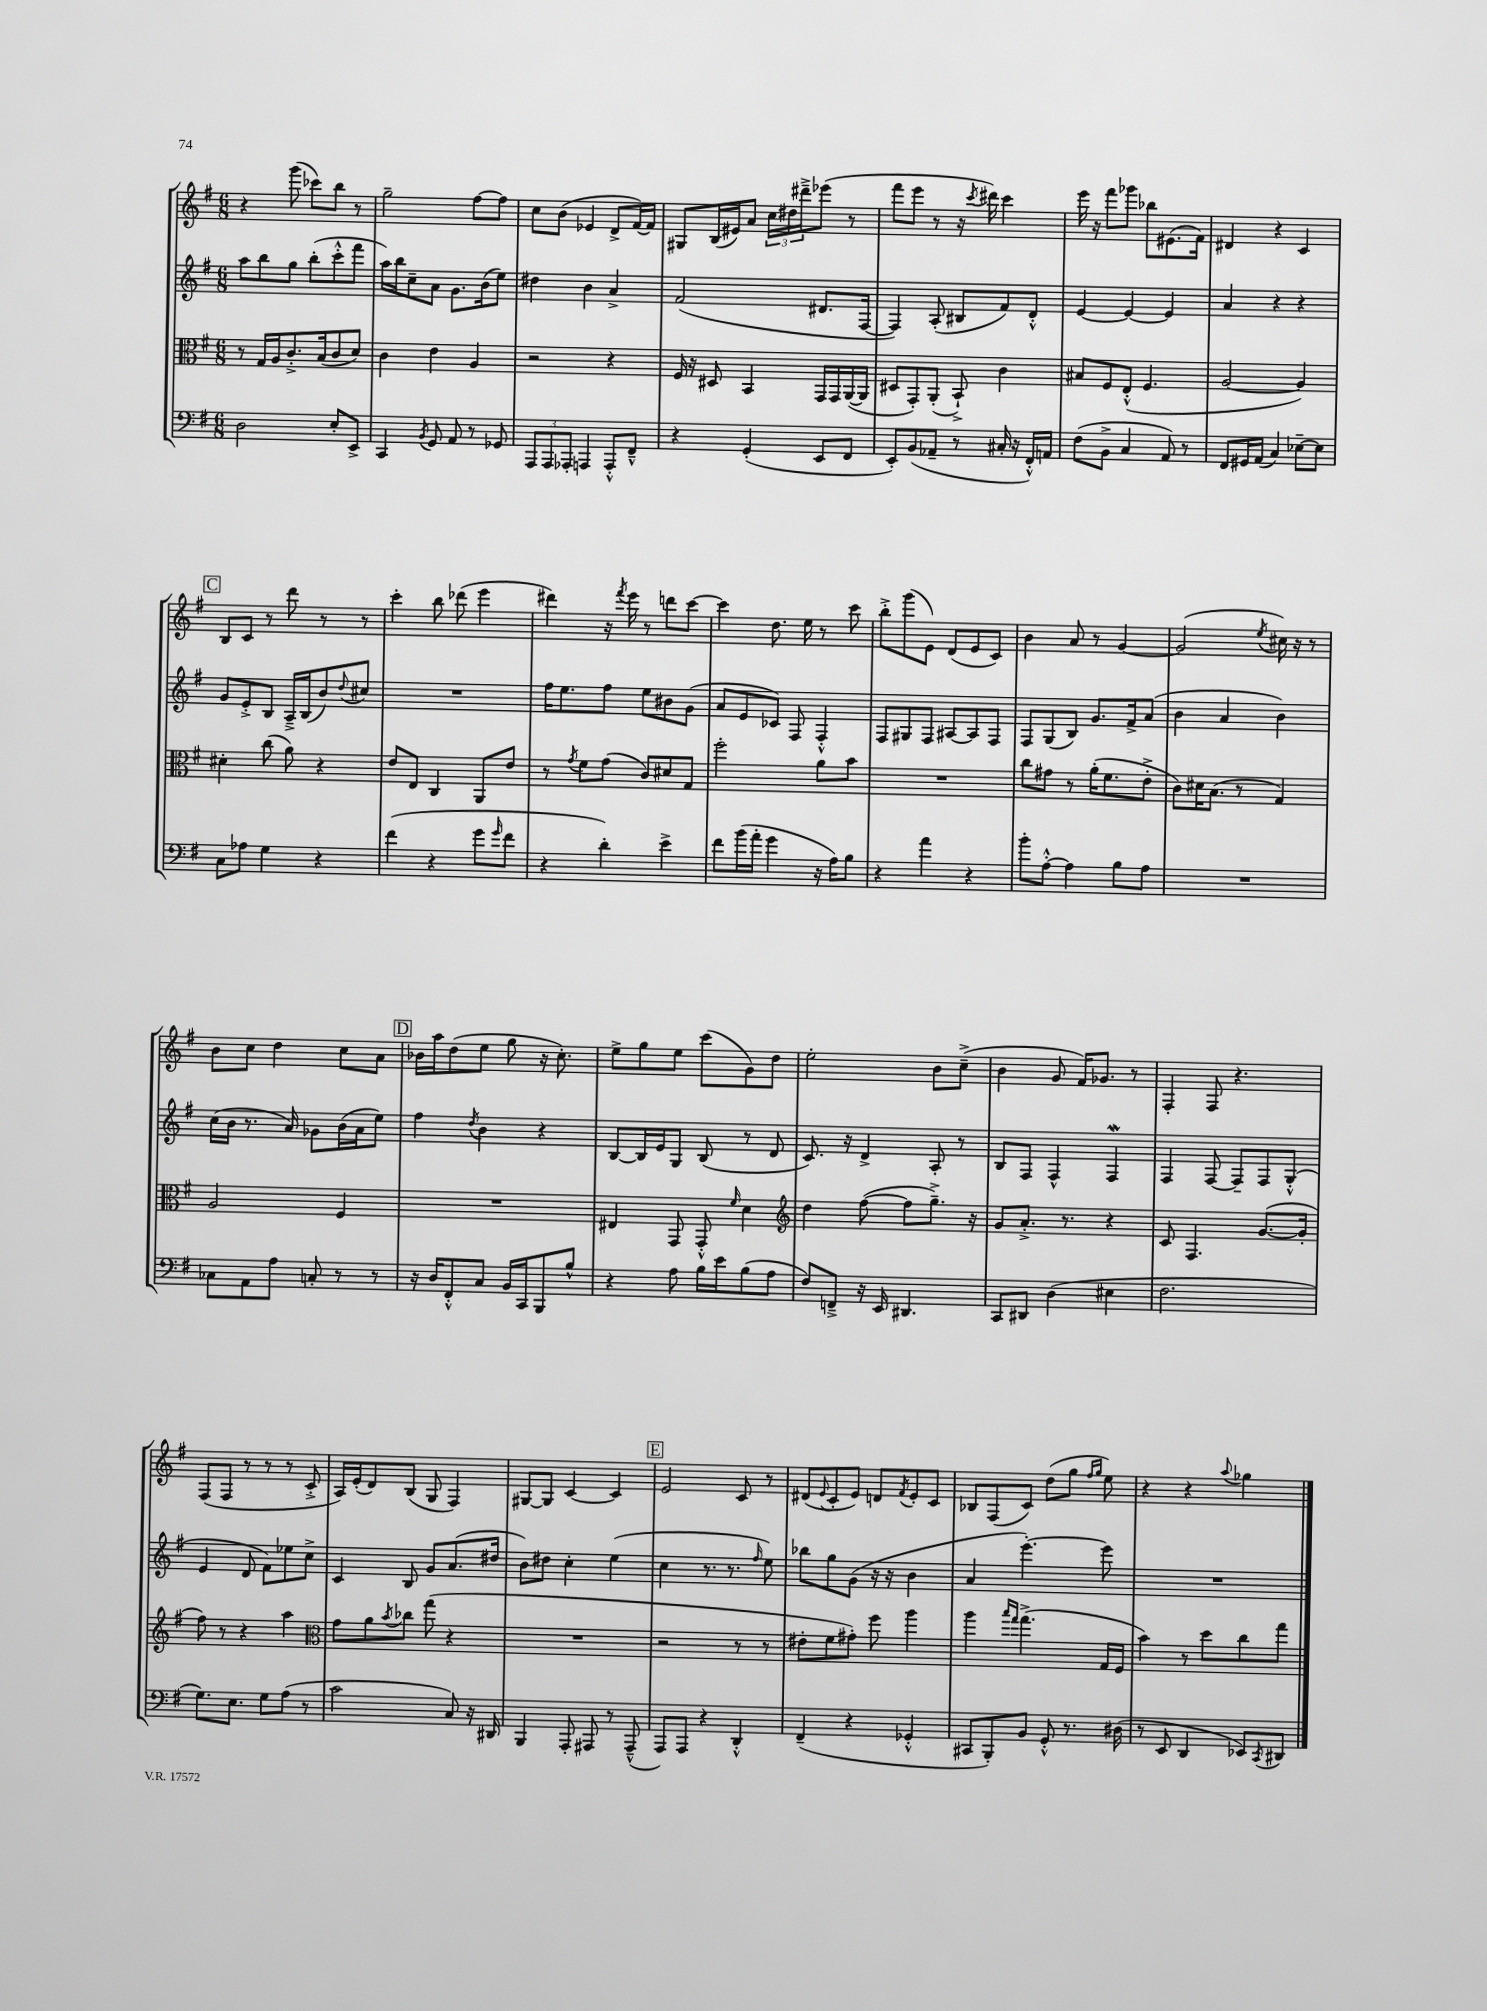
<<
\new StaffGroup <<
\new Staff = "s0" {
    \clef treble \key g \major \numericTimeSignature \time 6/8
    r4 g'''8( ces'''8) b''8 r8 |
    g''2-- fis''8~ fis''8 |
    c''8 b'8( ees'4 d'8-> fis'16~) fis'16 |
    gis8 b16( eis'16) a'8 \tuplet 3/2 { c''16 dis''16 dis'''16---> } ees'''8( r8 |
    fis'''8 e'''8 r8 r16 \acciaccatura { c'''8 } dis'''16) c'''4 |
    e'''16 r16 fis'''8 ges'''8 bes''8 eis'8.( fis'16) |
    dis'4 r4 c'4 |
    \mark \markup { \box "C" } b8 c'8 r8 d'''8 r8 r8 |
    c'''4-. b''8 des'''8( e'''4 |
    dis'''4) r16 \acciaccatura { fis'''8 } e'''16 r8 d'''8 c'''8~ |
    c'''4 d''8. e''16 r8 c'''8 |
    b''8-.-> g'''8( e'8) d'8( e'8 c'8) |
    b'4 a'8 r8 g'4~ |
    g'2( \acciaccatura { e''8 } cis''16) r16 r8 |
    b'8 c''8 d''4 c''8 a'8 |
    \mark \markup { \box "D" } bes'16 a''16 d''8( e''8 g''8 r16 c''8.-.) |
    e''8-> g''8 e''8 c'''8( g'8) d''8 |
    e''2-. b'8 c''8--->( |
    b'4 g'8 fis'16) ges'8. r8 |
    fis4-. fis8 r4. |
    fis8( fis8 r8 r8 r8 c'8-.-> |
    a16) e'16-.( d'8) b8( g8 fis4) |
    gis8~ gis8 c'4~ c'4 |
    \mark \markup { \box "E" } e'2 c'8 r8 |
    dis'8( \appoggiatura { e'8 } c'8-. e'8) d'8 \acciaccatura { fis'8 } e'8-. c'8 |
    bes8 fis8( c'8) d''8( g''8 \grace { fis''16 g''16 } e''8) |
    r4 r4 \appoggiatura { a''8 } ges''4 \bar "|." |
}
\new Staff = "s1" {
    \clef treble \key g \major \numericTimeSignature \time 6/8
    a''8 b''8 g''8 b''8-.( c'''8-.-^ fis'''8 |
    a''16) b''16 c''8-- a'8 g'8. b'16( e''8) |
    dis''4 b'4 a'4-> |
    fis'2( dis'8. fis16~ |
    fis4) a8-.( bis8 fis'8) d'8-.-^ |
    e'4~ e'4~ e'4 |
    a'4 r4 r4 |
    \mark \markup { \box "C" } g'8 e'8-.-> b8 a16---> b16( b'8) \appoggiatura { d''8 } cis''8 |
    R2. |
    fis''16 e''8. fis''8 e''8 bis'8 g'8( |
    a'8 e'8 ces'8) fis8 fis4-.-^ |
    fis8 gis8 fis8 ais8~ ais8 fis8 |
    fis8 g8( b8) g'8. fis'16-> a'8( |
    b'4 a'4 b'4) |
    c''16( b'16 r8. a'16) ges'8 b'16( a'16 e''8) |
    \mark \markup { \box "D" } fis''4 \acciaccatura { d''8 } b'4 r4 |
    b8~ b16 e'16 g8 b8( r8 d'8 |
    c'8.) r16 d'4-> a8-. r8 |
    b8 fis8 fis4-^ fis4\mordent |
    fis4 fis8~ fis8-- fis8 g8-.-^( |
    e'4 d'8 fis'8) ees''8 c''8-> |
    c'4 b8 g'8 a'8.( dis''16 |
    b'8) dis''8 c''4-. e''4( |
    \mark \markup { \box "E" } c''4 r8. r8. \grace { fis''16 } e''8) |
    bes''8 g''8 g'8( r16 r16 b'4 |
    a'4 e'''4.~-.) e'''8 |
    R2. \bar "|." |
}
\new Staff = "s2" {
    \clef alto \key g \major \numericTimeSignature \time 6/8
    r8 g16 a16 c'8.-.-> b16( c'8 d'8) |
    c'4 e'4 a4 |
    r2 r4 |
    fis16 r16 dis8 b,4 g,16 g,16 a,16~( a,16 |
    dis8 g,8-.) a,8-.( b,8-!->) c'4 |
    bis8 fis8 e8-.-^( fis4. |
    a2~ a4) |
    \mark \markup { \box "C" } dis'4-. c''8( a'8) r4 |
    e'8 e8 c4 a,8 e'8 |
    r8 \acciaccatura { g'8 } fis'8 g'8( c'8) dis'8 g8 |
    fis''2-. a'8 b'8 |
    R2. |
    c''8 gis'8 r8 a'16-.( fis'8. e'8-.-> |
    c'8) dis'16 b8.( r8 g4) |
    a2 fis4 |
    \mark \markup { \box "D" } R2. |
    eis4 g,8 g,8-.-^ \grace { fis'16 } d'4 |
    \clef treble d''4 fis''8~( fis''8 g''8.--->) r16 |
    g'8 a'8.-.-> r8. r4 |
    c'8 fis4. g'8.~( g'16-. |
    fis''8) r8 r4 a''4 |
    \clef alto g'8 a'8 \acciaccatura { b'8 } ces''8 g''8( r4 |
    R2. |
    \mark \markup { \box "E" } r2 r8 r8 |
    eis'8-. fis'8 gis'8-.) fis''8 a''4 |
    a''4 \grace { b''16 g''16 } g''4.->( g16 fis16 |
    b'4) r8 d''8 c''8 g''8 \bar "|." |
}
\new Staff = "s3" {
    \clef bass \key g \major \numericTimeSignature \time 6/8
    d2 e8-. e,8-> |
    c,4 \acciaccatura { b,8 } g,8 a,8 r8 ges,8 |
    \tuplet 3/2 { a,,8 a,,8 aes,,8-. } a,,4 a,,8-.-^ fis,8---^ |
    r4 g,4-.( e,8 fis,8 |
    e,8-.) b,8( aes,8-- r8 cis16-. r16 fis,16-.-^) a,16 |
    fis8( b,8-> c4 a,8) r8 |
    fis,8 gis,16 a,16( c4) ees8~-- ees8 |
    \mark \markup { \box "C" } c8 aes8 g4 r4 |
    fis'4( r4 g'8 \grace { g'16 } fis'8 |
    r4 d'4-.) e'4-> |
    fis'8 b'16( a'16-. g'4 r16 a16) b8 |
    r4 a'4 r4 |
    b'8-. a8~-.-^ a4 b8 a8 |
    R2. |
    ces8 a,8 a8 c8-. r8 r8 |
    \mark \markup { \box "D" } r16 d16 fis,8-.-^ c8 b,16 c,16 b,,8 b8-^ |
    r4 a8 b16 e'16 b8( a8 |
    fis8) f,8---> r16 e,16 dis,4. |
    c,8 dis,8 d4( eis4 |
    fis2. |
    g8.) e8. g8 a8( r8 |
    c'2 c8) r16 dis,16 |
    b,,4 a,,8-. ais,,8 r8 ais,,8---^( |
    \mark \markup { \box "E" } a,,8) a,,8 r4 d,4-.-^ |
    fis,4--( r4 ges,4-.-^ |
    cis,8 b,,8-.) b,8 g,8-.-^ r8. dis16( |
    r8 e,8 d,4 ees,8) \acciaccatura { c,8 } dis,8 \bar "|." |
}
>>
>>
\layout { \context { \Score \remove "Bar_number_engraver" } }
